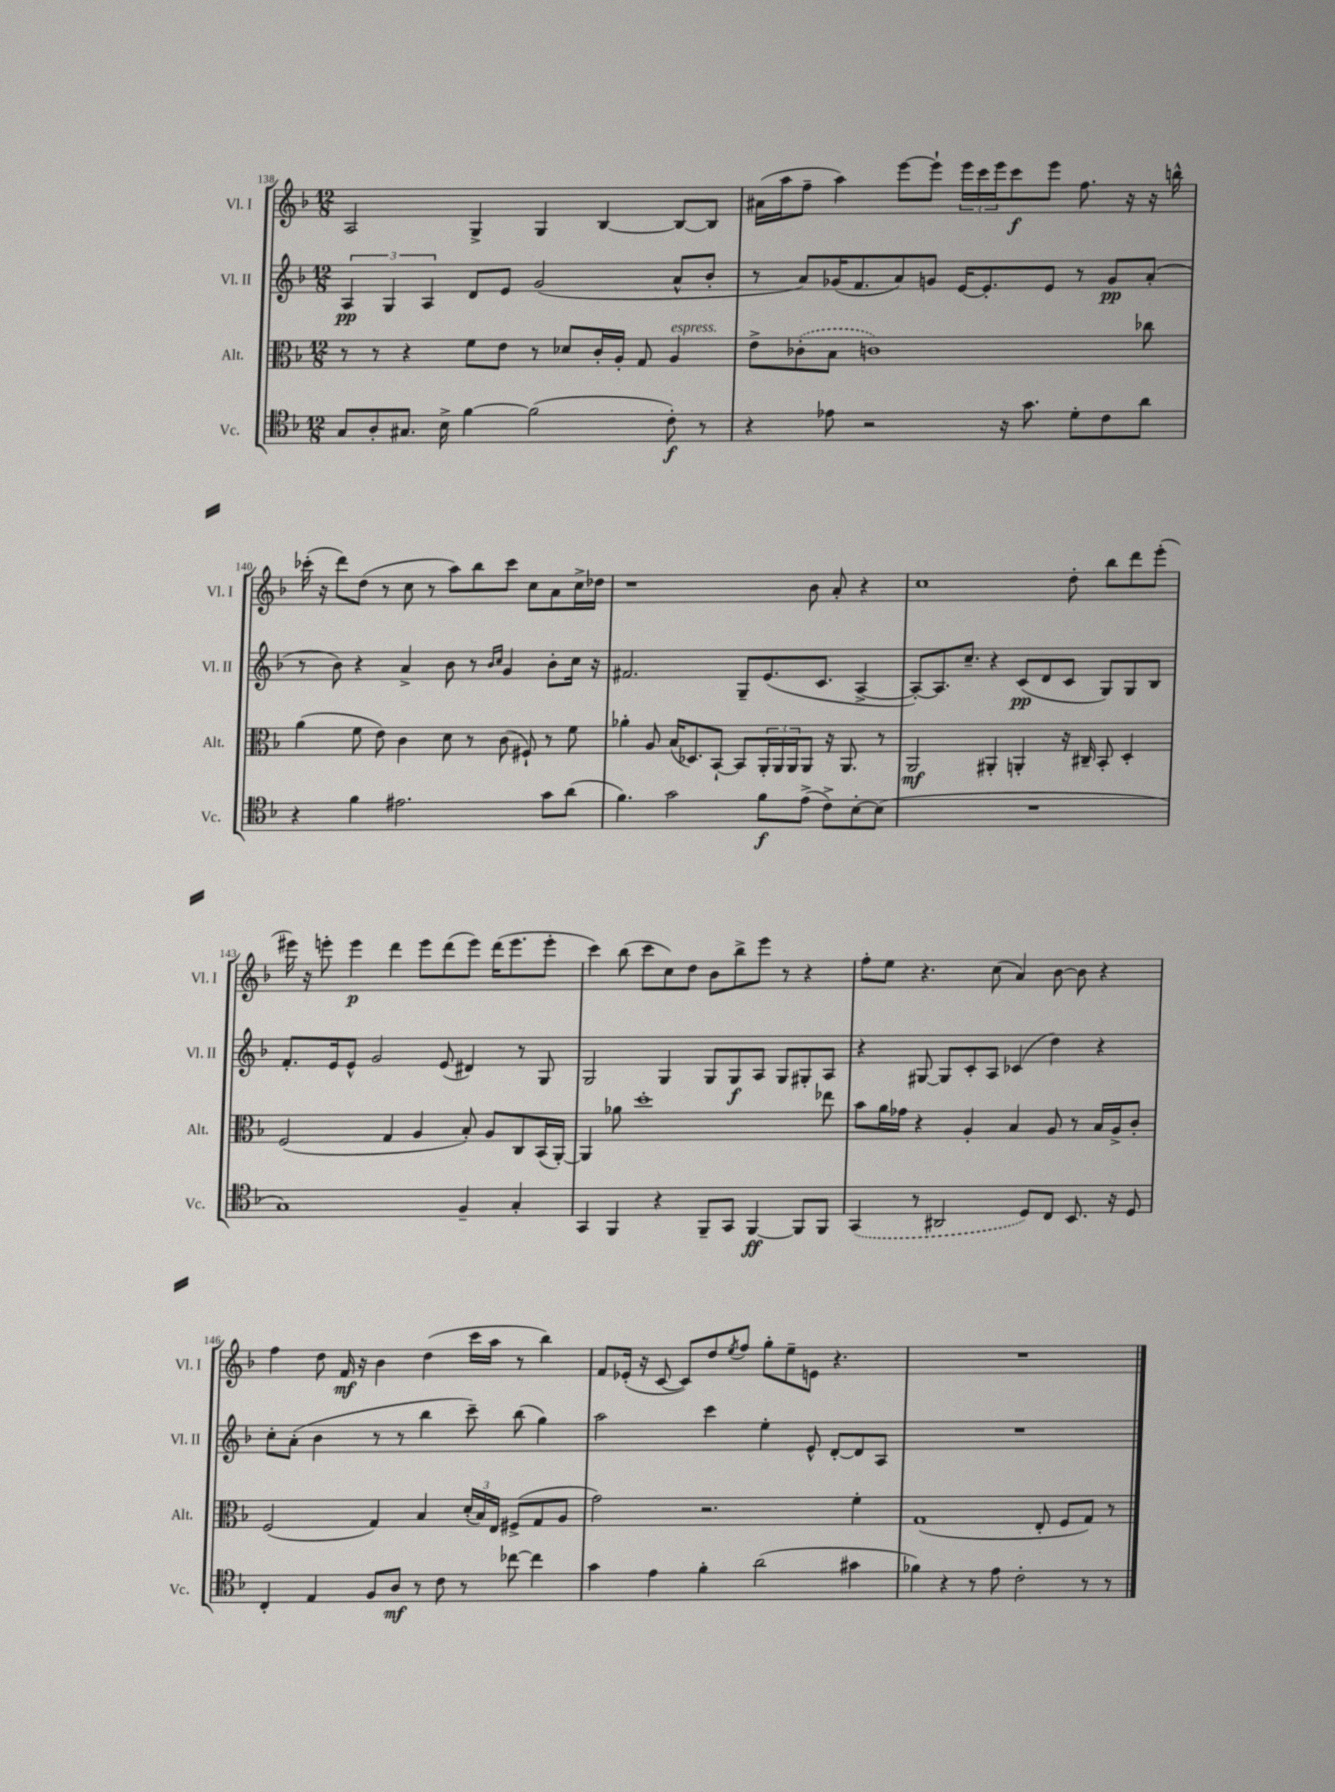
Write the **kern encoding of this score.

**kern	**dynam	**kern	**dynam	**kern	**dynam	**kern	**dynam
*part4	*part4	*part3	*part3	*part2	*part2	*part1	*part1
*staff4	*staff4	*staff3	*staff3	*staff2	*staff2	*staff1	*staff1
*I"Vc.	*	*I"Alt.	*	*I"Vl. II	*	*I"Vl. I	*
*I'Vc.	*	*I'Alt.	*	*I'Vl. II	*	*I'Vl. I	*
*clefC4	*	*clefC3	*	*clefG2	*	*clefG2	*
*k[b-]	*	*k[b-]	*	*k[b-]	*	*k[b-]	*
*M12/8	*	*M12/8	*	*M12/8	*	*M12/8	*
=138	=138	=138	=138	=138	=138	=138	=138
8G/L	.	8r	.	6A/	pp	2A/	.
8A'/	.	8r	.	.	.	.	.
.	.	.	.	6G/	.	.	.
8.G#X/J	.	4r	.	.	.	.	.
.	.	.	.	6A/	.	.	.
16B-^\	.	.	.	.	.	.	.
[4f\	.	8f\L	.	8d/L	.	4G^/	.
.	.	8e\J	.	8e/J	.	.	.
(2f\]	.	8r	.	(2g/	.	4G/	.
.	.	8d-X/L	.	.	.	.	.
.	.	16c'/L	.	.	.	[4B-/	.
.	.	16A'/JJ	.	.	.	.	.
.	.	8G/	.	.	.	.	.
!	!	!LO:TX:a:i:t=espress.	!	!	!	!	!
8c'\)	f	4A/	.	8a^^/L	.	8B-/L_	.
8r	.	.	.	8b-'/J	.	8B-/J]	.
=139	=139	=139	=139	=139	=139	=139	=139
4r	.	8e^\L	.	8r	.	(16a#X\LL	.
.	.	.	.	.	.	16aa\J	.
.	.	(8c-X'\	.	8a/L)	.	8ff~\J	.
8e-X\	.	8B-\J	.	(16g-X/K	.	4aa\)	.
.	.	.	.	8.f/	.	.	.
2r	.	1cn)	.	.	.	.	.
.	.	.	.	8a/)	.	[8eee\L	.
.	.	.	.	8gn/J	.	8eee`\J]	.
.	.	.	.	[16e/KL	.	24eee\LL	.
.	.	.	.	.	.	24ccc\	.
.	.	.	.	8.e'/]	.	.	.
.	.	.	.	.	.	24eee\J	.
16r	.	.	.	.	.	8ccc\	f
8.g\	.	.	.	.	.	.	.
.	.	.	.	8e/J	.	8eee\J	.
8d'\L	.	.	.	8r	.	8.ff\	.
8c\	.	.	.	8g/L	pp	.	.
.	.	.	.	.	.	16r	.
8a\J	.	8cc-X\	.	(8a'/J	.	16r	.
.	.	.	.	.	.	16bbn^^\	.
!!LO:LB:g=z
=140	=140	=140	=140	=140	=140	=140	=140
4r	.	(4a\	.	8r	.	(16ccc-X'\	.
.	.	.	.	.	.	16r	.
.	.	.	.	8b-\)	.	8ddd\L)	.
4f\	.	8f\	.	4r	.	(8dd\J	.
.	.	8e\)	.	.	.	8r	.
2.e#X\	.	4c\	.	4a^/	.	8cc\	.
.	.	.	.	.	.	8r	.
.	.	8d\	.	8b-\	.	8aa\L)	.
.	.	8r	.	8r	.	8bb-\	.
.	.	.	.	16qqb-/LL	.	.	.
.	.	.	.	16qqcc/JJ	.	.	.
.	.	(8c\	.	4g/	.	8ccc-\J	.
.	.	8F#X`/)	.	.	.	8cc\L	.
8g\L	.	8r	.	8b-'\L	.	8a\	.
(8a\J	.	8f\	.	16cc\Jk	.	16cc^\L	.
.	.	.	.	16r	.	16dd-X\JJ	.
=141	=141	=141	=141	=141	=141	=141	=141
4.f\)	.	4a-X'\	.	2.f#X/	.	1r	.
.	.	8A/	.	.	.	.	.
2g\	.	(16B-/KL	.	.	.	.	.
.	.	8.D-X/)	.	.	.	.	.
.	.	[8BB-`/J	.	.	.	.	.
.	.	8BB-/L]	.	8G~/L	.	.	.
8f\L	f	24AA'/L	.	(8.e/	.	.	.
.	.	24AA/	.	.	.	.	.
.	.	24AA/J	.	.	.	.	.
(8e^\J	.	8AA/J	.	.	.	8b-\	.
.	.	.	.	8.c/J	.	.	.
8c^\L)	.	16r	.	.	.	8a'/	.
.	.	8.AA/	.	.	.	.	.
[8B-'\	.	.	.	[4A^/	.	4r	.
(8B-\J]	.	8r	.	.	.	.	.
=142	=142	=142	=142	=142	=142	=142	=142
1.r	.	2AA/	mf	8A'/L_)	.	1cc	.
.	.	.	.	8.A/]	.	.	.
.	.	.	.	8.cc~/J	.	.	.
.	.	4AA#X'/	.	4r	.	.	.
.	.	4AAn'/	.	(8c/L	pp	.	.
.	.	.	.	8d/	.	.	.
.	.	16r	.	8c/J	.	8dd'\	.
.	.	16C#X~/	.	.	.	.	.
.	.	8BB-'/	.	8G/L)	.	8bb-\L	.
.	.	4D'/	.	8G/	.	8ddd\	.
.	.	.	.	8B-/J	.	(8eee'\J	.
!!LO:LB:g=z
=143	=143	=143	=143	=143	=143	=143	=143
1G)	.	(2F/	.	8.f'/L	.	16eee#X\)	.
.	.	.	.	.	.	16r	.
.	.	.	.	.	.	8eeen'\	.
.	.	.	.	16e/k	.	.	.
.	.	.	.	8e^^/J	.	4eee\	p
.	.	.	.	2g/	.	.	.
.	.	4G/	.	.	.	4ddd\	.
.	.	4A/	.	.	.	8eee\L	.
.	.	.	.	(8e/	.	(8ddd\	.
4F~/	.	8B-'/)	.	4d#X/)	.	8eee\J)	.
.	.	8A/L	.	.	.	(16ddd\KL	.
.	.	.	.	.	.	8.eee\	.
4G'/	.	8C/	.	8r	.	.	.
.	.	(16BB-/L	.	8G/	.	8eee'\J	.
.	.	[16AA'/JJ)	.	.	.	.	.
=144	=144	=144	=144	=144	=144	=144	=144
4GG/	.	4AA/]	.	2G/	.	4ccc\)	.
4FF/	.	8a-X\	.	.	.	(8bb-\	.
.	.	1dd'	.	.	.	8ccc\L	.
4r	.	.	.	4G/	.	8cc\)	.
.	.	.	.	.	.	8dd\J	.
8FF~/L	.	.	.	8G/L	.	8b-\L	.
8GG/J	.	.	.	8G/	f	8bb-^\	.
[4FF/	ff	.	.	8A/J	.	8eee\J	.
.	.	.	.	8G/L	.	8r	.
8FF/L]	.	.	.	8G#X'/	.	4r	.
8FF/J	.	8ee-X\	.	8A/J	.	.	.
=145	=145	=145	=145	=145	=145	=145	=145
(4GG/	.	8b-\L	.	4r	.	8ff'\L	.
.	.	16a\L	.	.	.	8ee\J	.
.	.	16g-X\JJ	.	.	.	.	.
8r	.	4r	.	[8G#X/	.	4.r	.
2AA#X/	.	.	.	8G#/L]	.	.	.
.	.	4A'/	.	8c'/	.	.	.
.	.	.	.	8A/J	.	(8cc\	.
.	.	4B-/	.	(4c-X/	.	4a/)	.
8D/L)	.	.	.	.	.	.	.
8C/J	.	8A/	.	4dd\)	.	[8b-\	.
8.BB-/	.	8r	.	.	.	8b-\]	.
.	.	16B-/LL	.	4r	.	4r	.
16r	.	16A^/J	.	.	.	.	.
8D/	.	8c'/J	.	.	.	.	.
!!LO:LB:g=z
=146	=146	=146	=146	=146	=146	=146	=146
4C'/	.	(2F/	.	8cc'\L	.	4ff\	.
.	.	.	.	(8a'\J	.	.	.
4E/	.	.	.	4b-\	.	8dd\	.
.	.	.	.	.	.	16f/	mf
.	.	.	.	.	.	16r	.
8F/L	.	4G/)	.	8r	.	4b-\	.
8A/J	mf	.	.	8r	.	.	.
8r	.	4B-/	.	4bb-\	.	(4dd\	.
8c\	.	.	.	.	.	.	.
8r	.	(24d'/LL	.	8ccc~\)	.	16ccc\LL	.
.	.	24B-/)	.	.	.	.	.
.	.	.	.	.	.	16aa\JJ	.
.	.	24E/JJ	.	.	.	.	.
[8cc-X\	.	(8F#X^/L	.	(8bb-\	.	8r	.
4cc-\]	.	8G/	.	4gg\)	.	4bb-\)	.
.	.	8A/J	.	.	.	.	.
=147	=147	=147	=147	=147	=147	=147	=147
4g\	.	2g\)	.	2aa\	.	8f/L	.
.	.	.	.	.	.	(16e-X'/Jk	.
.	.	.	.	.	.	16r	.
4e\	.	.	.	.	.	[8c/	.
.	.	.	.	.	.	8c/L])	.
4f'\	.	2.r	.	4ccc\	.	8dd/	.
.	.	.	.	.	.	8qee/	.
.	.	.	.	.	.	8ff/J	.
(2a\	.	.	.	4ee'\	.	8gg'\L	.
.	.	.	.	.	.	8ee~\	.
.	.	.	.	8e^^/	.	8en\J	.
.	.	.	.	[8d'/L	.	4.r	.
4g#X\	.	4f'\	.	8d/]	.	.	.
.	.	.	.	8A/J	.	.	.
=148	=148	=148	=148	=148	=148	=148	=148
4f-X\)	.	(1G	.	1.r	.	1.r	.
4r	.	.	.	.	.	.	.
8r	.	.	.	.	.	.	.
8e\	.	.	.	.	.	.	.
2c'\	.	.	.	.	.	.	.
.	.	8E'/	.	.	.	.	.
.	.	8F/L	.	.	.	.	.
8r	.	8G/J)	.	.	.	.	.
8r	.	8r	.	.	.	.	.
==	==	==	==	==	==	==	==
*-	*-	*-	*-	*-	*-	*-	*-
